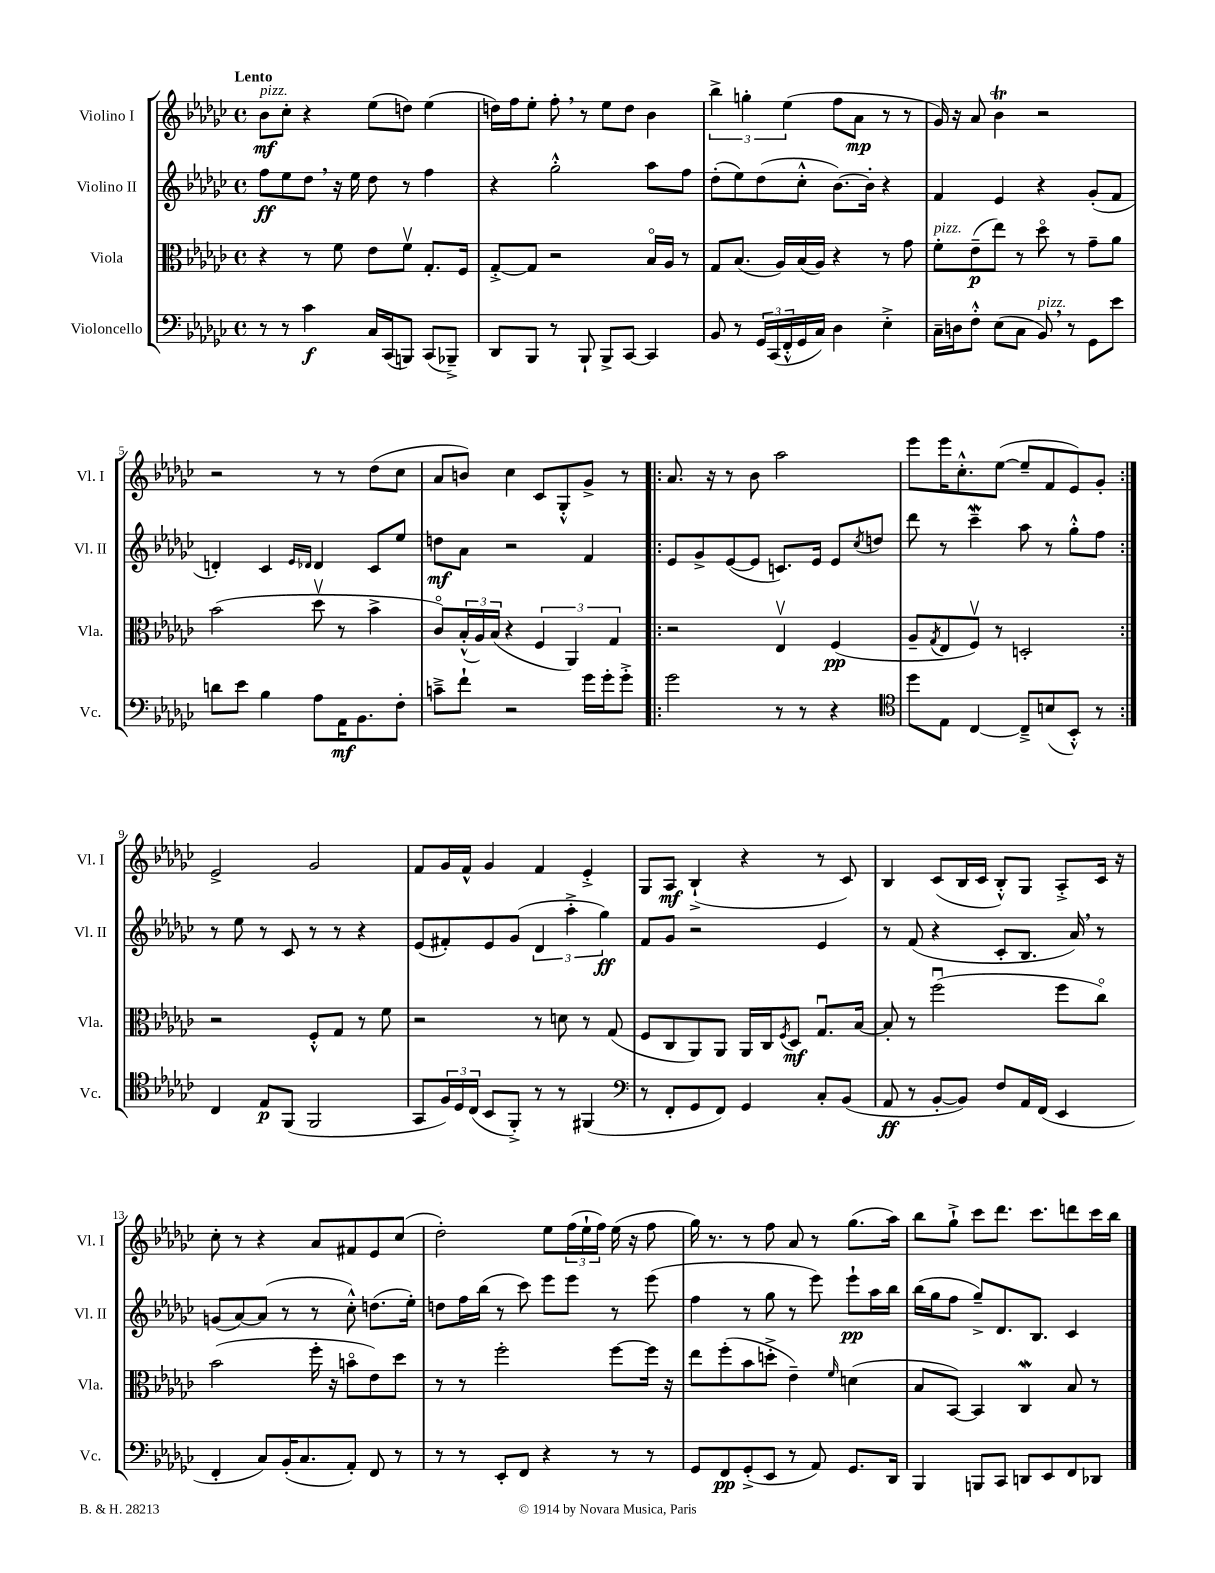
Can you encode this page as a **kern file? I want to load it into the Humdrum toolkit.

**kern	**kern	**kern	**kern
*staff4	*staff3	*staff2	*staff1
*clefF4	*clefC3	*clefG2	*clefG2
*k[b-e-a-d-g-c-]	*k[b-e-a-d-g-c-]	*k[b-e-a-d-g-c-]	*k[b-e-a-d-g-c-]
*M4/4	*M4/4	*M4/4	*M4/4
*met(c)	*met(c)	*met(c)	*met(c)
8r	4r	8ff	8b-
8r	.	8ee-	8cc-'
4c-	8r	8dd-	4r
.	8f	16r	.
.	.	16ee-	.
16C-	8e-	8dd-	(8ee-
(16CC-	.	.	.
8BBB)	8fv	8r	8dd)
(8CC-	8.G-'	4ff	(4ee-
8BBB-~^)	.	.	.
.	16F	.	.
=	=	=	=
8DD-	[8G-'^	4r	16dd)
.	.	.	16ff
8BBB-	8G-]	.	8ee-'
8r	2r	2gg-'^^	8ff'
8BBB-`	.	.	8r
8BBB-^	.	.	8ee-
[8CC-	.	.	8dd
4CC-]	16B-o	8aa-	4b-
.	16A-	.	.
.	8r	8ff	.
=	=	=	=
8BB-	8G-	(8dd-'	6bb-^
8r	(8.B-	8ee-)	.
.	.	.	6gg'
24GG-	.	(8dd-	.
(24CC-	.	.	.
.	16A-)	.	.
24FF'^^	.	.	(6ee-
16GG-	(16B-	8cc-'^^	.
16C-)	16A-)	.	.
4D-	4r	[8.b-)	8ff
.	.	.	8a-
.	.	16b-']	.
4E-'^	8r	4r	8r
.	8g-	.	8r
=	=	=	=
16C-~	8f'	4f	16g-)
16D	.	.	16r
8F'^^	(8e-~	.	8a-
(8E-	8ee-)	4e-	4b-
8C-	8r	.	.
8BB-)	8dd-o	4r	2r
8r	8r	.	.
8GG-	8g-~	(8g-'	.
8e-	8a-	8f	.
=	=	=	=
8d	(2b-	4d')	2r
8e-	.	.	.
4B-	.	4c-	.
.	.	16qqe-	.
.	.	16qqd-	.
8A-	8dd-v	4d-	8r
16AA-	8r	.	8r
8.BB-	.	.	.
.	4b-^	8c-	(8dd-
8F'	.	8ee-	8cc-
=	=	=	=
8c~^	8c-o)	8dd	8a-
8f`	(24B-'^^	8a-	8b)
.	24A-)	.	.
.	(24B-	.	.
2r	4r	2r	4cc-
.	6F	.	8c-
.	.	.	8G-'^^
.	6AA-)	.	.
16g-	.	4f	8g-^
16g-'	.	.	.
.	6G-	.	.
8g-'^	.	.	8r
=!|:	=!|:	=!|:	=!|:
2g-	2r	8e-	8.a-
.	.	8g-^	.
.	.	.	16r
.	.	([8e-	8r
.	.	8e-]	8b-
8r	4E-v	8.c)	2aa-
8r	.	.	.
.	.	16e-	.
4r	(4F	8e-	.
.	.	8qcc-	.
.	.	8dd	.
=	=	=	=
*clefC4	*	*	*
8dd-	8A-~	8ddd-	8eee-
.	8qG-	.	.
8E-	8E-	8r	16eee-
.	.	.	8.cc-'^^
[4C-	8Fv)	4ccc-~	.
.	8r	.	([8ee-
8C-~^]	2D'	8aa-	8ee-~]
(8B	.	8r	8f
8BB-'^^)	.	8gg-'^^	8e-)
8r	.	8ff	8g-'
=:|!	=:|!	=:|!	=:|!
4C-	2r	8r	2e-^
.	.	8ee-	.
8E-	.	8r	.
(8FF	.	8c-	.
2FF	8F'^^	8r	2g-
.	8G-	8r	.
.	8r	4r	.
.	8f	.	.
=	=	=	=
8GG-	2r	(8e-	8f
24F)	.	8f#')	16g-
24D-	.	.	.
.	.	.	16f^^
(24C-	.	.	.
8BB-	.	8e-	4g-
8FF'^)	.	(8g-	.
8r	8r	6d-	4f
8r	8d	.	.
.	.	6aa-'^	.
(4FF#	8r	.	4e-'^
.	.	6gg-)	.
.	(8G-	.	.
=	=	=	=
*clefF4	*	*	*
8r	8F	8f	8G-
8FF'	8C-	8g-	8A-
8GG-	8AA-)	2r	(4B-`^
8FF)	8AA-	.	.
4GG-	16AA-	.	4r
.	16C-	.	.
.	8qF	.	.
.	8D-	.	.
8C-'	8.G-u	4e-	8r
(8BB-	.	.	8c-)
.	[16B-	.	.
=	=	=	=
8AA-	8B-']	8r	4B-
8r	8r	(8f	.
[8BB-'	(2ffu	4r	(8c-
8BB-])	.	.	16B-
.	.	.	16c-
8F	.	8c-'	8B-'^^)
16AA-	.	8.B-	8G-
(16FF	.	.	.
4EE-	8ff	.	8A-'^
.	.	16a-)	.
.	8cc-o)	8r	16c-
.	.	.	16r
=	=	=	=
4FF'	(2b-	(8g	8cc-'
.	.	[8a-)	8r
8C-)	.	(8a-]	4r
(16BB-'	.	8r	.
8.C-	.	.	.
.	16ff'	8r	8a-
.	16r	.	.
8AA-')	8bo	8cc-'^^)	8f#
8FF	8e-)	(8.dd	8e-
8r	8dd-	.	(8cc-
.	.	16ee-')	.
=	=	=	=
8r	8r	8dd	2dd-')
8r	8r	16ff	.
.	.	(16bb-	.
8EE-'	2ff'	8r	.
8FF	.	8ccc-)	.
4r	.	8eee-	8ee-
.	.	8eee-	(24ff
.	.	.	24ee-`
.	.	.	24ff)
8r	[8ff	8r	(16ee-
.	.	.	16r
8r	16ff]	(8eee-	8ff
.	16r	.	.
=	=	=	=
8GG-	8ee-	4ff	16gg-)
.	.	.	8.r
8FF	(8ff'	.	.
(8GG-'^	8b-	8r	8r
8EE-	8dd'^	8gg-	8ff
8r	4e-~)	8r	8a-
8AA-)	.	8eee-)	8r
.	16qqf	.	.
8.GG-	(4d	8eee-`	(8.gg-
.	.	16aa-	.
16DD-	.	16bb-	16aa-)
=	=	=	=
4BBB-	8B-	(16bb-	8bb-
.	.	16gg-	.
.	[8BB-)	8ff	8gg-`^
8BBB	4BB-]	8gg-~^)	8ccc-
8CC-	.	8.d-	8.ddd-
8DD	4C-	.	.
.	.	8.B-	8.ccc-
8EE-	.	.	.
8FF	8B-	4c-	8ddd
8DD-	8r	.	16ccc-
.	.	.	16bb-
==	==	==	==
*-	*-	*-	*-
